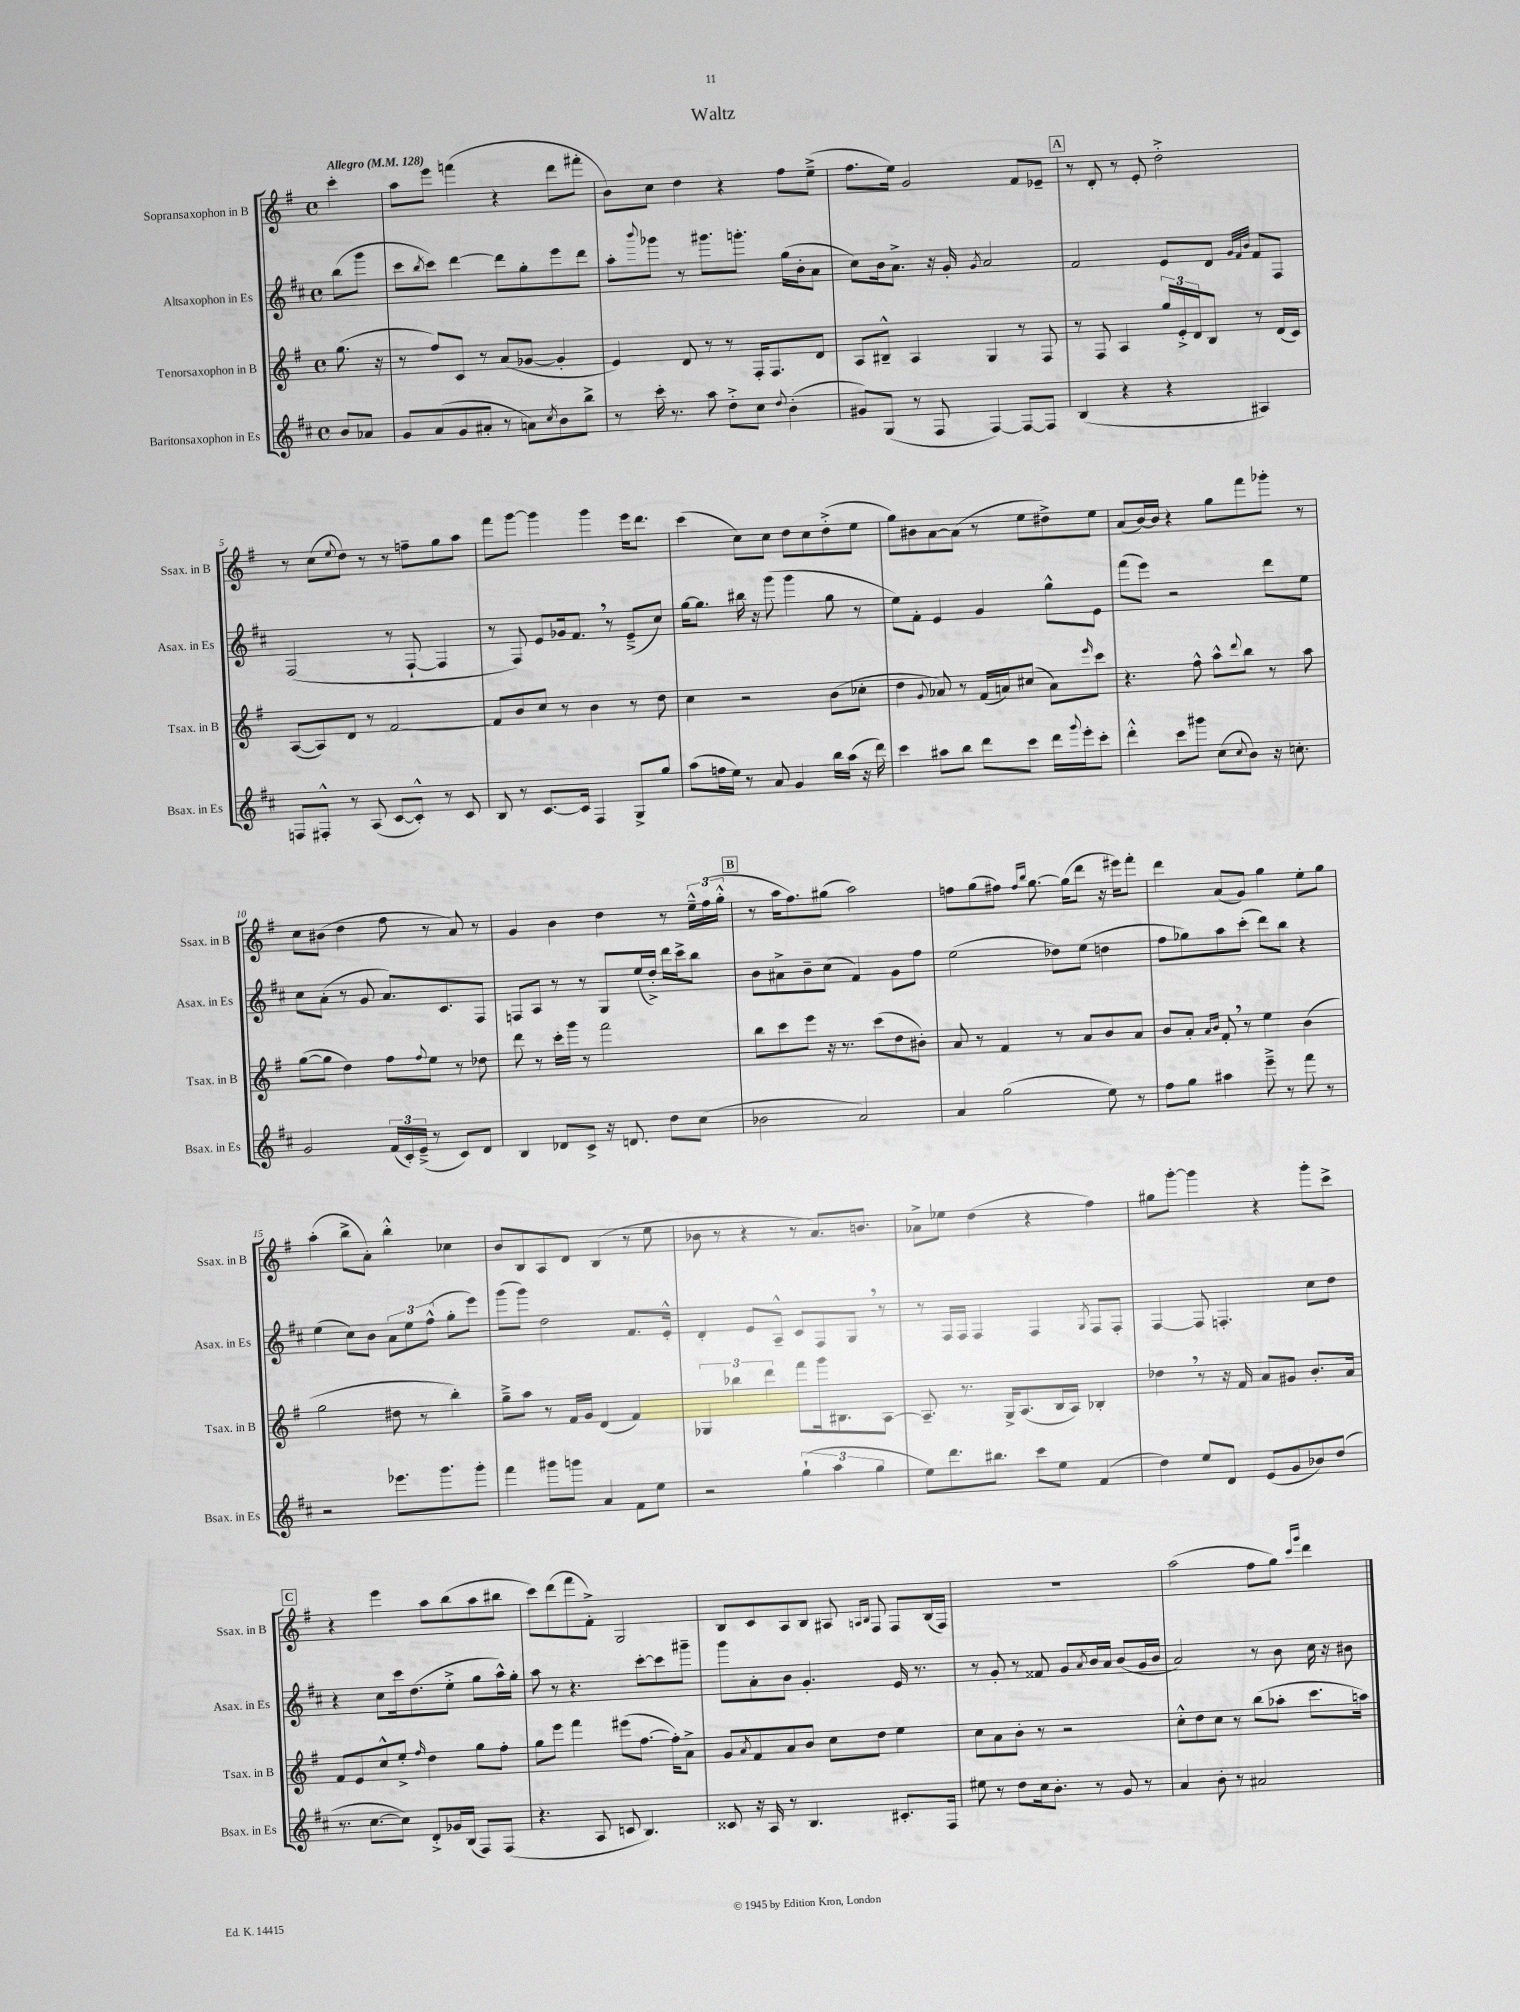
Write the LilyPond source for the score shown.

\header { title = "Waltz" }
<<
\new StaffGroup <<
\new Staff = "s0" \with { instrumentName = "Sopransaxophon in B" shortInstrumentName = "Ssax. in B" } {
    \clef treble \key g \major \defaultTimeSignature \time 4/4 \partial 4 \tempo "Allegro" 4 = 128
    c'''4-. |
    a''8 e'''8 f'''4( r4 d'''8 fis'''8-. |
    b'8) c''8 d''4 r4 fis''8 e''8--->( |
    fis''8. e''16) g'2 fis'8 ees'8-- |
    \mark \markup { \box "A" } r8 d'8-. r8 e'8-. d''2-.-> |
    r8 c''8( \appoggiatura { e''8 } d''8) r8 r8 f''8-- g''8 a''8 |
    fis'''8 g'''8~ g'''4 g'''4 e'''16 d'''8. |
    c'''4( c''8) c''8 d''8 c''8 d''8-.->( e''8 |
    g''8) bis'8 a'8~ a'8( r8 e''8 dis''8->) e''8 |
    a'8( b'16~) b'16 r4 g''8 fis'''8 ges'''8-. r8 |
    c''8 bis'8( d''4 fis''8 r8 a'8) r8 |
    g'4 b'4 d''4 r8 \tuplet 3/2 { e''16---^ fis''16( g''16-.-^ } |
    \mark \markup { \box "B" } r8 a''16 fis''8.) gis''8( a''2) |
    f''8 g''8( fis''8) \grace { fis''16 b''16 } g''8.~ g''16( d'''8 r16 eis'''16) fis'''8-. |
    d'''4 a'8( g'8) g''4 e''8-. g''8 |
    a''4-.( b''8-> a'8-.) b''4-.-^ ces''4 |
    b'8 b8 a8 d'8 b4( r8 e''8 |
    bes'8 r8 r4 r8 a'8.) b'8. |
    aes'8-> ees''8 d''4( r4 fis''4) |
    gis''8 g'''8~-. g'''4 r4 g'''8-. c'''8-> |
    \mark \markup { \box "C" } r4 e'''4 a''8 b''8( a''8 bis''8 |
    c'''8) d'''8( fis'''8 fis'8-.->) g2 |
    b8 c'8 a8 b8 ais8 \grace { a16 b16 } fis8 fis8 b16( fis16) |
    R1 |
    a''2( fis''8 g''8) \grace { c'''16 g'''16 } d'''4 \bar "|." |
}
\new Staff = "s1" \with { instrumentName = "Altsaxophon in Es" shortInstrumentName = "Asax. in Es" } {
    \clef treble \key d \major \defaultTimeSignature \time 4/4 \partial 4
    b''8( g'''8 |
    cis'''8 \acciaccatura { b''8 } cis'''8) d'''4~ d'''8 g''8-. e'''8 d'''8 |
    a''8-. \appoggiatura { b'''8 } ges'''8 r8 gis'''8. g'''8.-. g''16( b'16-. a'8 |
    cis''8) b'16 a'8.-> r16 g'16-. \acciaccatura { g'8 } a'2 |
    \mark \markup { \box "A" } fis'2 e'8 d'8 \grace { g'32 fis'32 b'32 } fis'8 fis8 |
    fis2( r8 fis8~-! fis4 |
    r8 fis8) e'8 ges'16 fis'8. \breathe r8 e'8--->( cis''8) |
    g''16~ g''8. bis''16 r16 g'''8( g'''4 g''8 r8 |
    e''8) fis'8-. e'4 g'4 g''8-^ e'8 |
    fis'''8( e'''8) r2 d'''8 e''8 |
    cis''8 a'8-.( r8 g'8 a'8.) cis'8. fis8 |
    f8 a8 r8 r8 g8 e''16( d''16-.->) d'''16 cis'''16-> b''8 |
    \mark \markup { \box "B" } b'8 ais'8-> b'8-- cis''8( fis'4) g'8 fis''8 |
    e''2( des''8) e''8( d''4 |
    fis''8 ges''8) a''8 cis'''8-.( d'''8) b''8 r4 |
    e''4( cis''8) b'8 \tuplet 3/2 { a'8 e''8 fis''8-^( } g''8-. e'''8) |
    g'''8( g'''8) d''2 fis'8. e'16-.-^ |
    d'4-. e'8 a8---^ cis'8 fis8 g8 \breathe r8 |
    r8 fis16 fis16 fis4 fis4 \acciaccatura { g8 } fis8 fis8-. |
    fis4~ fis8 f4.-. cis''8 d''8 |
    \mark \markup { \box "C" } r4 cis''8 cis'''16 d''8.( e''8-.-> g''8 a''16-^) g''16-. |
    a''8 r8 r4. cis'''8~-. cis'''8 gis'''8-- |
    g'''8 a'8-. b'8 g'4.-. e'16 r8. |
    r8 g'8-. r8 fisis'8 g'8 \acciaccatura { a'8 } b'16 a'16 b'8( g'16 b'16 |
    a'2) r8 b'8 cis''16 r16 bis'8 \bar "|." |
}
\new Staff = "s2" \with { instrumentName = "Tenorsaxophon in B" shortInstrumentName = "Tsax. in B" } {
    \clef treble \key g \major \defaultTimeSignature \time 4/4 \partial 4
    g''8.( r16 |
    r8 fis''8) c'8 r8 a'8( ges'8~ ges'4-. |
    e'4) d'8 r8 r8 fis16-. fis8. d'8 |
    a8 bis8---^ a4 g4 r8 fis8 |
    \mark \markup { \box "A" } r8 fis8 a4 \tuplet 3/2 { g''16 e'16-.-> d'16 } b8 r8 d'16( c'16) |
    a8~( a8) d'8 r8 fis'2~ |
    fis'8 b'8 c''8 r8 b'4 r8 d''8 |
    c''4 r2 b'8( ces''8-. |
    d''4 \appoggiatura { g'8 } aes'8) r8 fis'16( a'16) cis''8( a'8) \grace { e'''16 } c'''8 |
    r4. fis''8-^ a''8-^ \appoggiatura { d'''8 } b''8 r8 a''8 |
    g''8~( g''8 d''4) fis''8 \appoggiatura { fis''8 } e''8 r8 des''8 |
    d'''8 r8 c'''16-. g'''16 r8 fis'''2 |
    \mark \markup { \box "B" } b''8 c'''8 e'''8 r16 r8. c'''8( d''8 bis'8-.) |
    a'8 r8 fis'4 r8 a'8 b'8 a'8 |
    b'8 a'8-. \grace { a'16 b'16 } fis'8-. \breathe r8 e''4 b'4( |
    g''2 dis''8 r8 b''4-.) |
    g''8---> a''8 r8 fis'16 g'16 d'4( fis'4) |
    \tuplet 3/2 { ges4 bes''4 d'''4 } fis'''8 g'''16 bis8. a8~ |
    a8.-- r8. g16-> a8.( b16 a16) bes4-. |
    des''4 \breathe r8 r16 fis'16 a'8 gis'8 b'8.-. a'16 |
    \mark \markup { \box "C" } fis'8 e'8 c''8-^ e''8-.-> \grace { fis''16 } d''4 g''8 fis''8-. |
    g''8 e'''8 fis'''4 eis'''8( fis''8.~ fis''16-.) a'8-> |
    g'8 \acciaccatura { a'8 } fis'8 a'8 b'8 c''8 d''8 e''4 |
    c''8 a'8 b'8-. r8 r2 |
    c''8-.-^ d''8 c''8 r8 b''8( aes''8-. c'''8. a''16) \bar "|." |
}
\new Staff = "s3" \with { instrumentName = "Baritonsaxophon in Es" shortInstrumentName = "Bsax. in Es" } {
    \clef treble \key d \major \defaultTimeSignature \time 4/4 \partial 4
    b'8 aes'8 |
    g'8 a'8( g'8 ais'8-. r8 a'8) \acciaccatura { cis''8 } b'8 b''8-> |
    r8 cis'''16-. r8. a''8 d''8-.-> cis''8 \appoggiatura { d''8 } b'4-.( |
    gis'8) g8( r8 fis8 fis4~) fis8~ fis8 |
    \mark \markup { \box "A" } b4( r4 r4 ais4) |
    f8 fis8-.-^ r8 a8( cis'8~ cis'8-.-^) r8 cis'8 |
    b8 r8 cis'8.~ cis'16 fis4 g8-> g''8 |
    a''8( f''16 e''16) r8 a'8 g'4 b''16 a''16( r16 d'''16) |
    cis'''4 ais''8 b''8 d'''8 cis'''8 d'''16 \appoggiatura { g'''8 } e'''16-. cis'''8-. |
    d'''4-.-^ cis'''8 gis'''8 cis''8( \appoggiatura { cis''8 } b'8) r16 c''8.-. |
    g'2 \tuplet 3/2 { fis'16( cis'16-.) e'16--->( } r8 cis'8) d'8 |
    b4 des'8 cis'8-> r16 d'8. d''8 cis''8( |
    \mark \markup { \box "B" } bes'2 a'2) |
    a'4 g''2( e''8) r8 |
    fis''8 g''8 ais''4 e'''8---> r8 fis'''8 r8 |
    r2 ees'''8. g'''8. g'''8-. |
    fis'''4 gis'''8 g'''8 a'4 fis'8 e''8 |
    r2 \tuplet 3/2 { g''4-!( a''4 g''4 } |
    e''8) d'''8. bis''8. cis'''8 e''8 fis'4( |
    d''4) e''8 d'8 e'8( g'8 bes'8) d''8( |
    \mark \markup { \box "C" } r8. cis''8.~ cis''8) d'8-.-> ges'16 b16( fis8) fis8( |
    r4. a8 c'8 b4.) |
    cisis'8 r16 a16 r8 b4. cis'8.-. fis16 |
    eis''8 r8 d''8 cis''16 b'8.-. r8 g'8 r8 |
    a'4 b'8-. r8 ais'2 \bar "|." |
}
>>
>>
